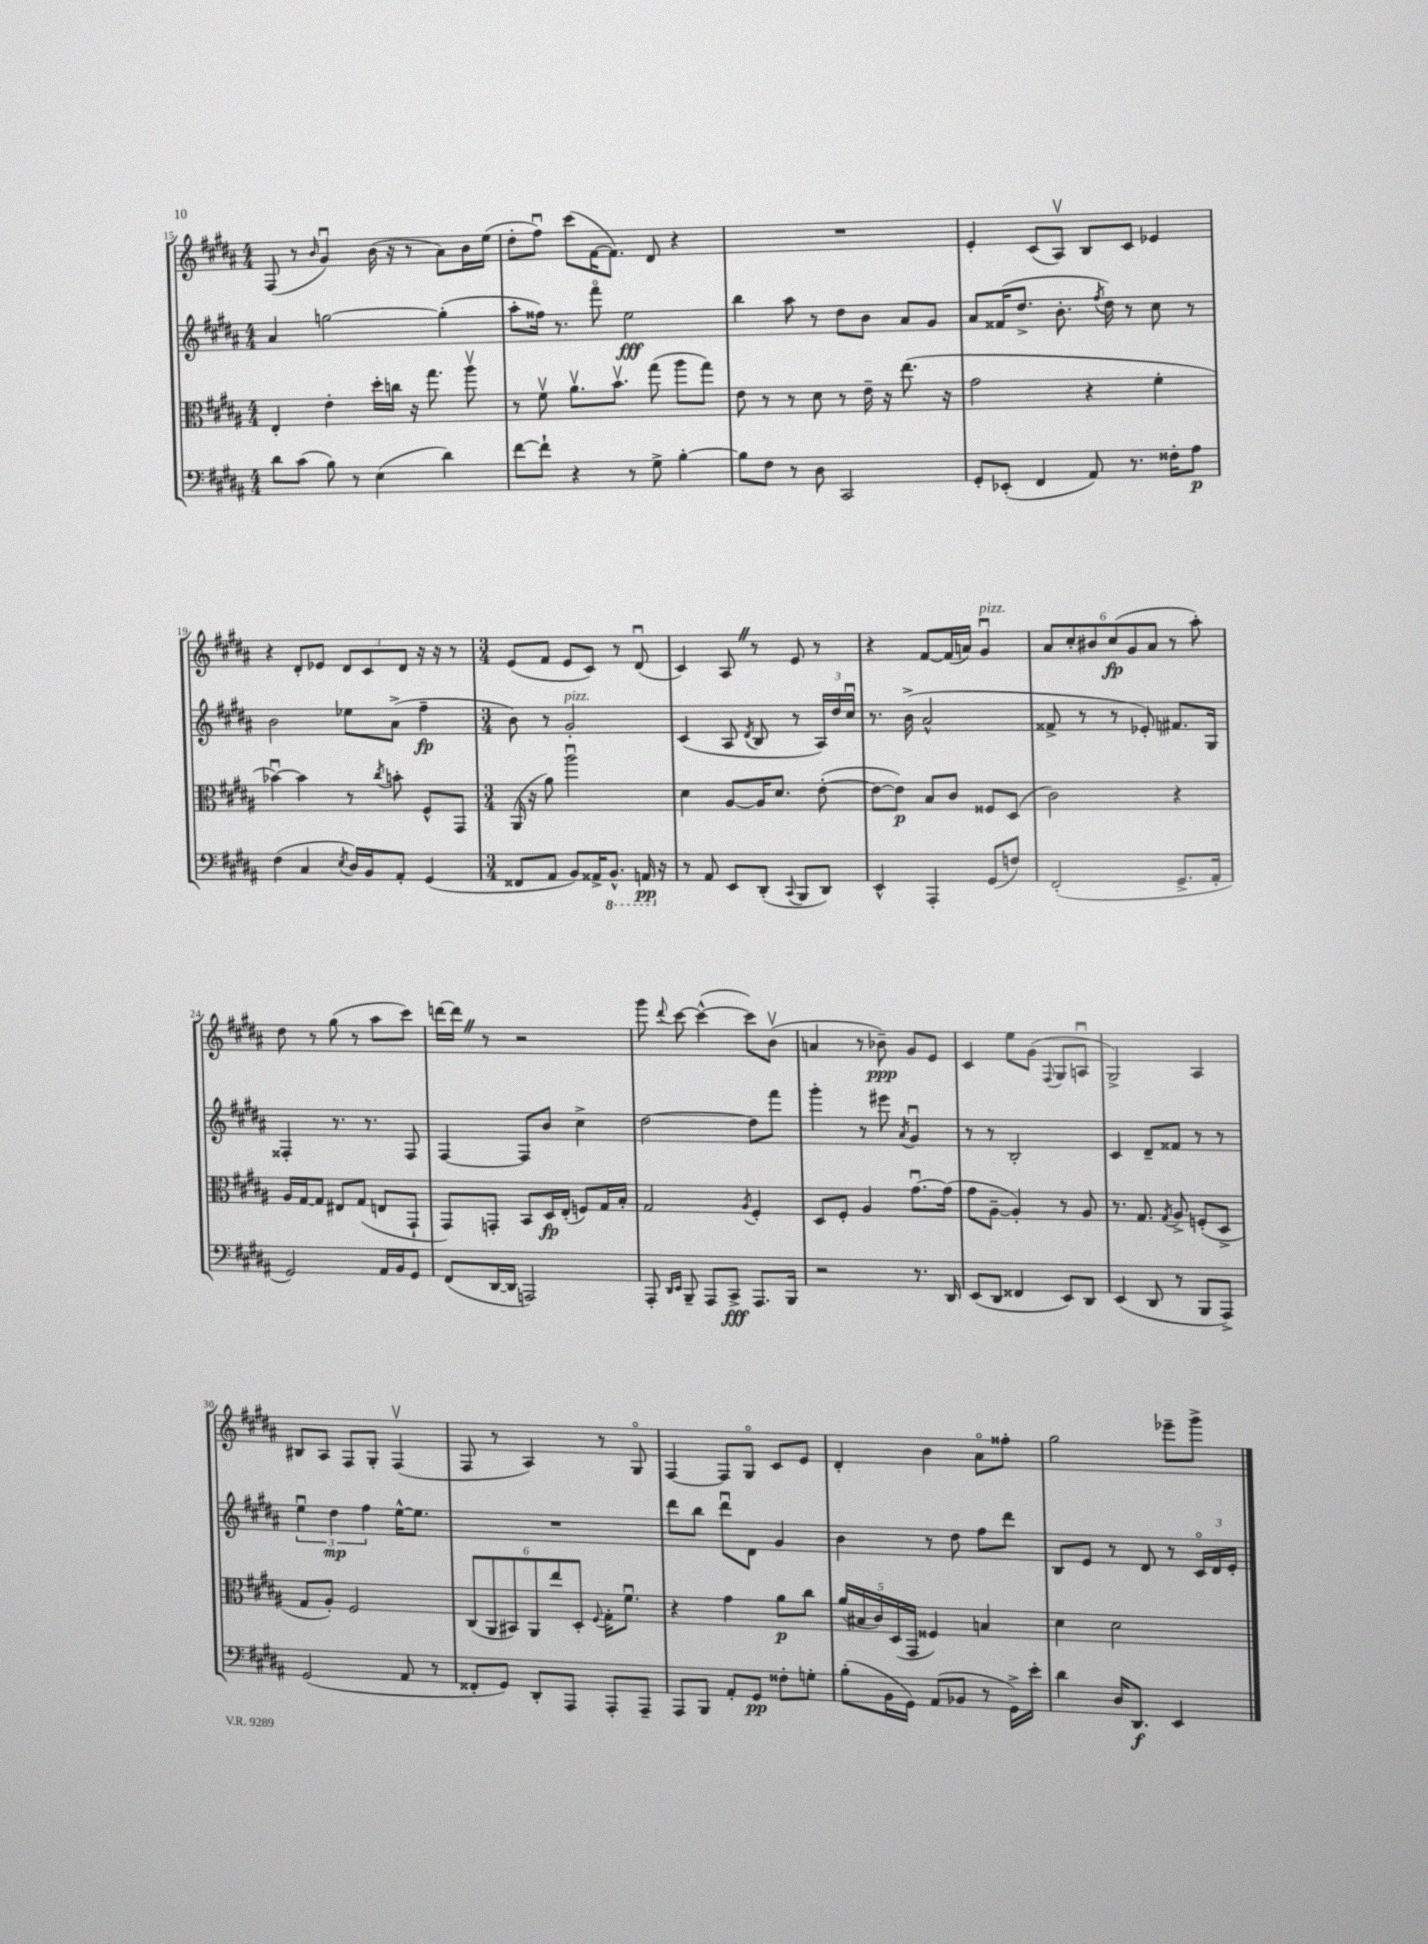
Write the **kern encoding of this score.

**kern	**kern	**kern	**kern
*staff4	*staff3	*staff2	*staff1
*clefF4	*clefC3	*clefG2	*clefG2
*k[f#c#g#d#a#]	*k[f#c#g#d#a#]	*k[f#c#g#d#a#]	*k[f#c#g#d#a#]
*M4/4	*M4/4	*M4/4	*M4/4
8d#	4E'	4a#	(8F#
(8c#	.	.	8r
.	.	.	16qqb
8B)	4e'	[2gg	4g#u)
8r	.	.	.
(4E	16dd#'	.	(16b
.	16cc	.	16r
.	16r	.	8r
.	8.gg#	.	.
4d#)	.	(4gg']	8a#)
.	8aa#v	.	16b
.	.	.	(16ee
=	=	=	=
[8f#	8r	8aa#'	8dd#'
8f#`]	8f#v	16ff##)	8ff#u)
.	.	8.r	.
4r	8.a#v	.	(8ccc#
.	.	8fff#o	[16f#
.	8.bv	.	8.f#])
8r	.	2ee	.
8G#^	(8gg#	.	8d#
[4B'	8aa#	.	4r
.	8gg#)	.	.
=	=	=	=
8B]	8e	4bb	1r
8F#	8r	.	.
8r	8r	8aa#	.
8D#	8d#	8r	.
2CC#	8r	8dd#	.
.	16e~	8b	.
.	16r	.	.
.	(8.ee	8a#	.
.	.	8g#	.
.	16r	.	.
=	=	=	=
8GG#'	2g#	8a#	4e'
(8EE-'	.	(16f##	.
.	.	8.dd#^	.
4FF#	.	.	(8c#
.	.	8.b'	8A#v)
8AA#)	4r	.	8B
.	.	8qff#	.
.	.	16dd#)	.
8.r	.	8r	8c#
.	4f#'	8cc#	4e-
16F##'	.	.	.
8A#	.	8r	.
=	=	=	=
(4F#	[4b-u)	2b	4r
4C#	4b-]	.	8d#'
.	.	.	8e-
8qE	.	.	.
16D#)	8r	8ee-	12d#
16BB	.	.	.
.	.	.	12c#
.	8qcc#	.	.
8AA#'	8b'	(8a#^	.
.	.	.	12d#
(4GG#	8F#^^	4ff#~	16r
.	.	.	16r
.	8GG#	.	8r
=	=	=	=
*M3/4	*M3/4	*M3/4	*M3/4
8FF##	(16AA#	8b)	(8e
.	16r	.	.
8AA#	8a#)	8r	8f#
8BB)	2aa#u	2g#'	8e
16AA##^	.	.	8c#)
8.BBB^^	.	.	.
.	.	.	8r
16AAA	.	.	(8d#u
16r	.	.	.
=	=	=	=
8r	4d#	(4c#	4c#)
8AA#	.	.	.
8EE	[8A#	8A#	8A#
.	.	8qd#	.
(8DD#'	16A#]	8B	8r
.	8.d#	.	.
8qqCC#	.	.	.
8BBB	.	8r	8e
8DD#)	([8e'	24A#)	8r
.	.	24dd#	.
.	.	24cc#u	.
=	=	=	=
4EE^^	8e_	8.r	4r
.	8e])	.	.
.	.	(16b^	.
4AAA#'	8B	2a#^^	[8f#
.	8c#	.	(16f#]
.	.	.	16a)
(8GG#	8F##	.	4g#u
8F)	(8D#	.	.
=	=	=	=
(2FF#'	2c#)	8f##^	12a#
.	.	.	12cc#'
.	.	8r	.
.	.	.	12b#
.	.	8r	(12cc#
.	.	.	12g#
.	.	8e-')	.
.	.	.	12a#
8.GG#^	4r	8.f#	8r
.	.	.	8aa#')
16AA#'	.	16G#	.
=	=	=	=
2GG#)	16A#	4F##'	8dd#
.	[16G#	.	.
.	8G#]	.	8r
.	8E#	8.r	(8gg#
.	(8G#	.	8r
.	.	8.r	.
16AA#	8E	.	8aa#
16BB	.	.	.
8GG#	8GG#`	8F##	8ccc#)
=	=	=	=
(8FF#	8GG#)	[4F#	[16ddd
.	.	.	16ddd]
[16DD#	8GG'	.	8r
16DD#]	.	.	.
2AAA)	8BB	8F#]	2r
.	16D#	8b	.
.	(16E'	.	.
.	8F)	4cc#^	.
.	16G#	.	.
.	16B'	.	.
=	=	=	=
8AAA#'	2G#	[2dd#	8ggg#
16qqDD#	.	.	.
16qqEE	.	.	8qqddd#
8BBB~	.	.	[8ccc#
8AAA#	.	.	(4ccc#^^_
8CC#^	.	.	.
.	8qA#	.	.
8.AAA#	4F#'	8dd#]	8ccc#])
.	.	8fff#	(8bv
16BBB	.	.	.
=	=	=	=
2r	8D#	4ggg#'	4a
.	8F#'	.	.
.	4A#	8r	8r
.	.	8eee#	8b-~)
.	.	8qa#	.
8.r	[8.g#u	4g#u	8g#
.	.	.	8e
16DD#	(16g#]	.	.
=	=	=	=
(8EE	8g#	8r	4c#
8DD#	[8A#~	8r	.
4FF##	4A#'])	2B'	8ee
.	.	.	(8g#
.	.	.	8qqF#
8EE)	8r	.	8G#
8DD#	8A#	.	8Au
=	=	=	=
(4EE	8.r	4c#	2G#^)
.	8.G#	.	.
8DD#	.	8d#~	.
.	8qG#	.	.
8r	8A#^	8f##	.
8BBB	(8F'	8r	4A#
8AAA#^)	8D#^	8r	.
=	=	=	=
(2GG#	8G#	6eeu	8B#
.	8A#')	.	8A#
.	.	6dd#	.
.	2F#	.	8F#
.	.	6ff#	.
.	.	.	8G#'
8AA#	.	[16ee^^	(4F#v
.	.	8.ee]	.
8r	.	.	.
=	=	=	=
8FF##'	(12C#	2.r	8F#
.	12AA#	.	.
8GG#)	.	.	8r
.	12BB#)	.	.
8DD#'	12AA#	.	4A#)
.	12ee	.	.
8AAA#	.	.	.
.	12D#'	.	.
.	8qqF#	.	.
8AAA#'	16G#'	.	8r
.	8.f#u	.	.
8AAA#~	.	.	8G#o
=	=	=	=
8AAA#	4r	8ddd#	[4F#
8BBB	.	8bb	.
8AA#'	4g#	8ddd#u	8F#]
8GG#	.	8d#	8G#o
8F##'	8a#	4g#	8c#
8G'	8cc#	.	8e
=	=	=	=
(8B'	(20a#	4b	4d#'
.	20B#	.	.
.	20c#)	.	.
16BB	.	.	.
.	(20D#	.	.
16GG#)	.	.	.
.	20GG#	.	.
(8AA#	4F##)	8r	4b
8BB-	.	8dd#	.
8r	4B	8ff#	8a#o
16GG#^)	.	8ddd#	8ff##'
16e'	.	.	.
=	=	=	=
4d#	4d#	8B	2gg#
.	.	8e	.
16D#	2d#	8r	.
8.DD#	.	.	.
.	.	8d#	.
4EE	.	8r	8eee-~
.	.	24c#o	8ggg#^
.	.	24d#	.
.	.	24e'	.
==	==	==	==
*-	*-	*-	*-
